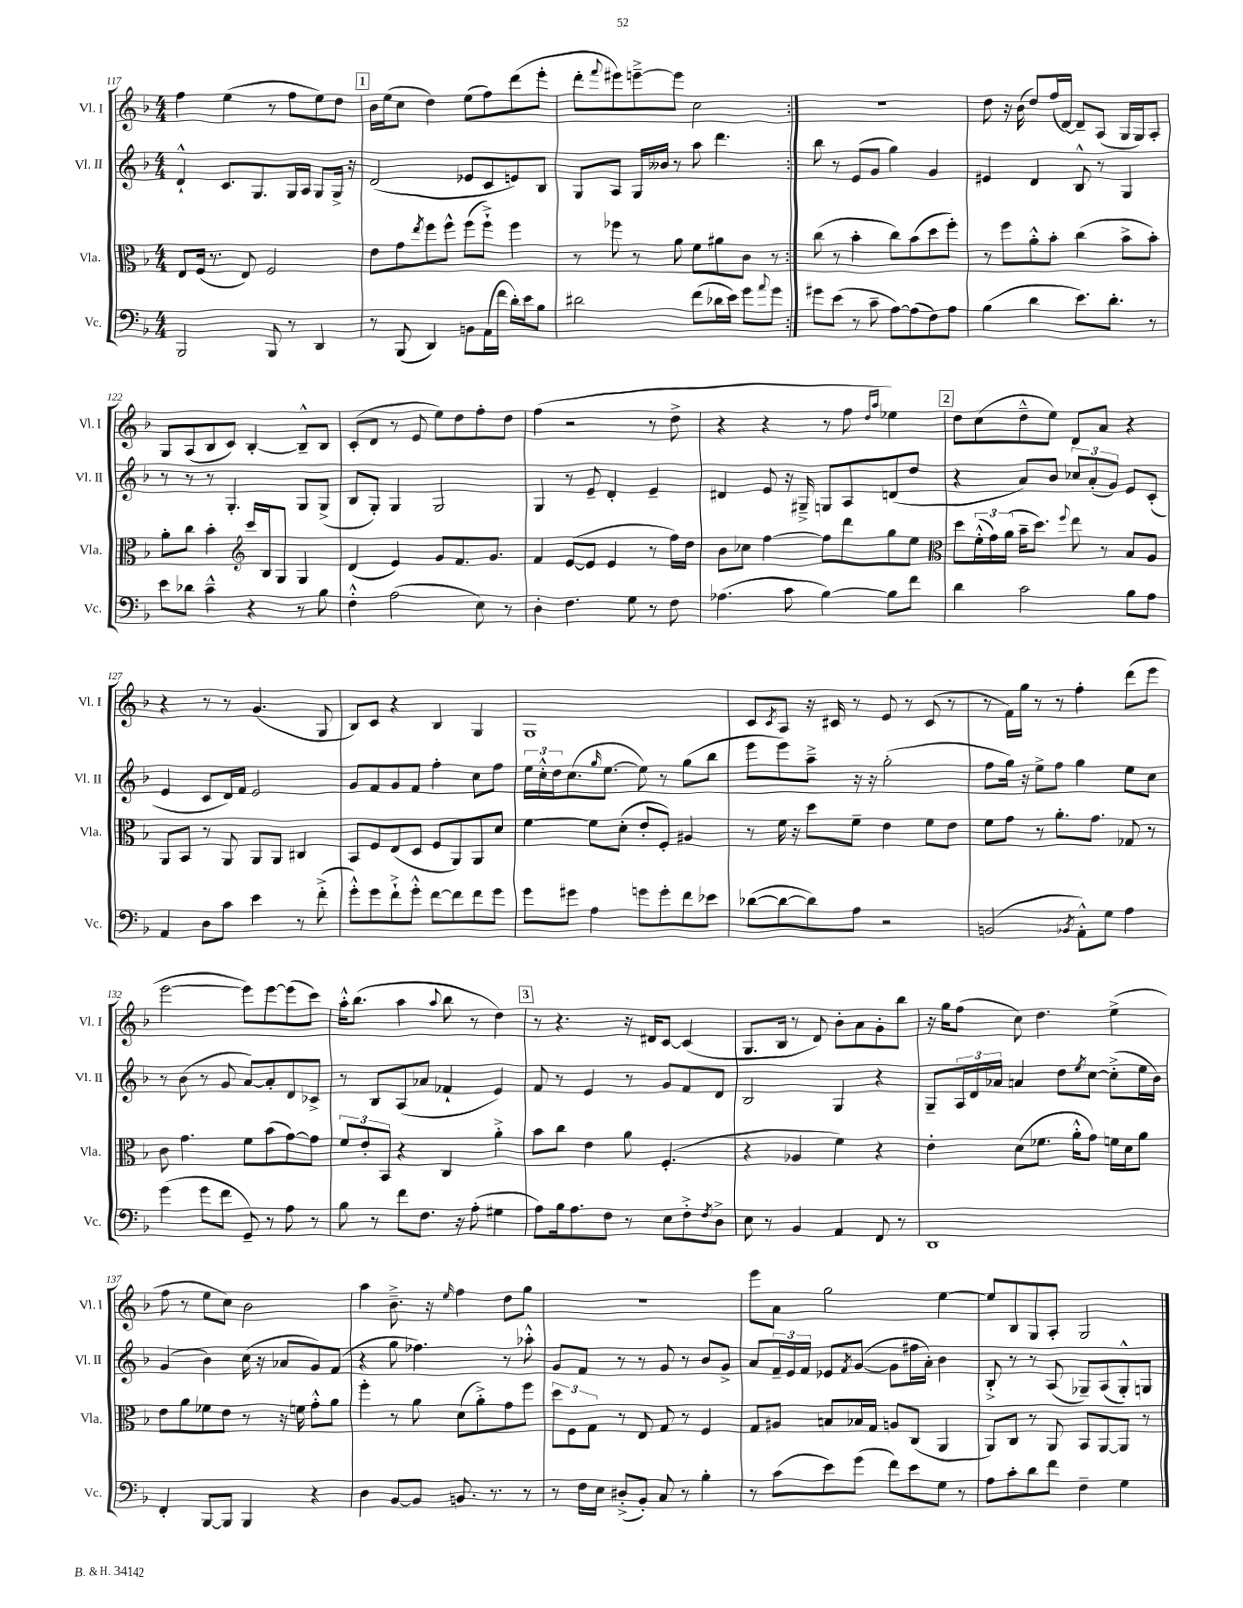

**kern	**kern	**kern	**kern
*staff4	*staff3	*staff2	*staff1
*clefF4	*clefC3	*clefG2	*clefG2
*k[b-]	*k[b-]	*k[b-]	*k[b-]
*M4/4	*M4/4	*M4/4	*M4/4
2BBB-/	8E/L	4d`^^/	4ff\
.	(16F/Jk	.	.
.	8.r	.	.
.	.	8.c/L	(4ee\
.	8E/)	.	.
.	.	8.G/	.
8BBB-/	2F/	.	8r
8r	.	16G/L	8ff\L
.	.	16A/JJ	.
4DD/	.	8G/L	8ee\)
.	.	16G^/Jk	8dd\J
.	.	16r	.
=	=	=	=
8r	8e\L	(2d/	16b-\LL
.	.	.	(16ee\J
(8BBB-/	8g\	.	8cc\J
.	8qee/	.	.
4DD/)	8ff\	.	4dd\)
.	8ff^^\J	.	.
8BB\L	(8ff\L	8e-/L	(8ee\L
(16AA\L	8ff`^\J)	8c/	8ff\)
16f\JJ	.	.	.
16d'\LL)	4ff\	8e/)	(8ddd\
16e\J	.	.	.
8B-\J	.	8B-/J	8eee'\J
=	=	=	=
2d#\	8r	8G/L	8ddd'\L
.	.	.	8qqfff/
.	8ff-\	8A/J	8eee#\)
.	8r	16G/LL	[8eee~^\
.	.	16b--/JJ	.
.	8a\	8r	8eee\]J
(8f\L	8f\L	8aa\	2cc\
16d-\L	8a#\	4.ddd\	.
16e\JJ)	.	.	.
8g\L	8c\J	.	.
8qqa/	.	.	.
8g\J	8r	.	.
=:|!	=:|!	=:|!	=:|!
8g#\L	(8cc\	8bb-\	1r
(8e\J	8r	8r	.
8r	4b-'\	(8e/L	.
8c~\	.	8g/J	.
[8A\L)	8cc\L)	4gg\)	.
(8A\]	(8b-\	.	.
8F\)	8dd\	4g/	.
8A\J	8ff'\J)	.	.
=	=	=	=
(4B-\	8r	4e#/	8dd\
.	8ff\L	.	16r
.	.	.	(16b-\
4d\	8a'^^\	4d/	8dd/L)
.	8b-'\J	.	(16ff/L
.	.	.	[16d/JJ)
8.e\L)	(4cc\	8B-^^/	8d~/]L
.	.	8r	(8A/J
8.d'\J	.	.	.
.	8b-^\L	4G/	16G/LL
.	.	.	16G/J)
8r	8b-'\J)	.	8A'/J
=	=	=	=
8e\L	8a'\L	8r	8G/L
8d-\J	8cc\J	8r	(8A/
4c~^^\	4b-'\	8r	8B-/
.	.	4.G'/	8c/J)
*	*clefG2	*	*
4r	16ccc/LL	.	[4B-'/
.	16B-/J	.	.
.	8G/J	.	.
8r	4G/	8G/L	8B-~^^/]L
8B-\	.	(8G^/J	8B-/J
=	=	=	=
4F'^^\	(4d/	8B-/L	(8c'/L
.	.	8G'/J)	8d/J
(2A\	4e/)	4G/	8r
.	.	.	8e/
.	8g/L	2G/	8ee\L)
.	8.f/	.	8dd\
8E\)	.	.	8ff'\
.	8.g/J	.	.
8r	.	.	8dd\J
=	=	=	=
4D'\	4f/	4G/	(4ff\
4.F\	([8e/L	8r	2r
.	8e/]J	8e~/	.
.	4e/	4d'/	.
8G\	.	.	.
8r	8r	4e~/	8r
8F\	16ff\LL)	.	8dd^\
.	16dd\JJ	.	.
=	=	=	=
(4.A-\	8b-\L	4d#/	4r
.	8cc-\J	.	.
.	[4ff\	8e/	4r
8c\	.	16r	.
.	.	16G#~^/	.
[4B-\)	8ff\]L	8G/L	8r
.	8ddd\	8A/	8ff\
.	.	.	16qqdd/LL
.	.	.	16qqaa/JJ
8B-\]L	8gg\	(8d/	4ee-\)
8f\J	8ee\J	8dd/J	.
=	=	=	=
*	*clefC3	*	*
4d\	8dd\L	4r	8dd\L
.	(24f'^^\L	.	(8cc\
.	24g\)	.	.
.	(24a\JJ	.	.
2c\	16b-~\LK	8a/L)	8dd~^^\
.	8.dd\J)	.	.
.	.	8b-/J	8ee\J)
.	8qqff/	.	.
.	8ee\	12cc-/L	8d/L
.	.	(12a'/	.
.	8r	.	8a/J
.	.	12g/J)	.
8B-\L	8B-/L	8e/L	4r
8A\J	8A/J	(8c'/J	.
=	=	=	=
4AA/	8AA/L	4e/	4r
.	8BB-/J	.	.
8D\L	8r	8c/L	8r
8c\J	8AA/	16d/L)	8r
.	.	16f/JJ	.
4e\	8AA/L	2e/	(4.g/
.	8AA/J	.	.
8r	4C#/	.	.
(8f'^\	.	.	8G/
=	=	=	=
8g'^^\L)	8BB-/L	8g/L	8B-/L)
8g\	8F/	8f/	8c/J
8f`^\	(8E/	8g/	4r
8g'^^\J	8D/J	8f/J	.
[8f\L	8F/L	4ff'\	4B-/
8f\]	8AA/)	.	.
8f\	8AA/	8cc\L	4G/
8g\J	8d/J	8ff\J	.
=	=	=	=
8g\L	[4f\	24ee\LL	1G
.	.	24cc'^^\	.
.	.	24dd\J	.
8g#\J	.	(8.cc\	.
4A\	8f\]L	.	.
.	.	16qqgg/	.
.	.	[8.ee\J	.
.	(8d'\J	.	.
8g\L	8e'/L	8ee\])	.
8g'\	8F'/J)	8r	.
8f\	4A#/	(8gg\L	.
8e-\J	.	8bb-\J	.
=	=	=	=
([8d-\L	8r	8eee\L	8c/L
.	.	.	8qc/
8d-\_	16f\	8eee\)	8A/J
.	16r	.	.
8d-\])	8dd\L	8aa~^\J	16r
.	.	.	16c#/
8A\J	8f~\J	16r	8r
.	.	16r	.
2r	4e\	(2gg'\	8e/
.	.	.	8r
.	8f\L	.	(8c#/
.	8e\J	.	8r
=	=	=	=
(2BB/	8f\L	8ff\L	8r
.	8g\J	16gg\Jk)	16f\LL)
.	.	16r	16gg\JJ
.	8r	8ee^\L	8r
.	8.a'\L	8ff\J	8r
8qBB-/	.	.	.
8AA'^^\L)	.	4gg\	4ff'\
.	8.g\J	.	.
8G\J	.	.	.
4A\	8G-/	8ee\L	(8ddd\L
.	8r	8cc\J	8eee\J
=	=	=	=
(4g\	8c\	8r	[2eee\
.	4.g\	(8b-\	.
8g\L	.	8r	.
8f\J	.	8g/	.
8GG~/)	8f\L	[8a/L)	8eee\]L)
8r	(8b-\	8a'/]	[8eee\
8A\	[8g\)	8d/	(8eee\]
8r	8g\]J	8c-^/J	8ccc\J)
=	=	=	=
8B-\	12f/L	8r	16aa'^^\LK
.	.	.	(8.bb-\J
.	12e'/	.	.
8r	.	8B-/L	.
.	12BB-/J	.	.
8f\L	4r	(8A/	4aa\
8.F\J	.	8a-/J	.
.	.	.	8qqaa/
.	4C/	4f-`/	8bb-\
16r	.	.	.
(8A'\	.	.	8r
4G#\	4a'^\	4e/)	4dd\)
=	=	=	=
8A\L)	8b-\L	8f/	8r
16B-\k	8cc\J	8r	4.r
8.A\	.	.	.
.	4e\	4e/	.
8F\J	.	.	.
8r	8a\	8r	16r
.	.	.	16d#/LK
8E\L	(4.F'/	8g/L	[8c/J
8F'^\	.	8f/	(4c/]
8qF/	.	.	.
8D^\J	.	8d/J	.
=	=	=	=
8E\	4r	2B-/	8.G/L
8r	.	.	.
.	.	.	16B-/Jk
4BB-/	4A-/	.	8r
.	.	.	8d/)
4AA/	4f\)	4G/	8b-'\L
.	.	.	8a\
8FF/	4r	4r	8g'\
8r	.	.	8bb-\J
=	=	=	=
1DD	4e'\	8G~/L	16r
.	.	.	16gg\LK
.	.	24A/L	(8ff\J
.	.	24d/	.
.	.	24a-/JJ	.
.	(8d\L	4a/	8cc\)
.	8.f-\J	.	4.dd\
.	.	8dd\L	.
.	16a'^^\LK	.	.
.	.	8qee/	.
.	8g\J)	[8cc\J	.
.	16f\LL	(8cc'^\]L	(4ee^\
.	16d\J	.	.
.	8a\J	16ee\L	.
.	.	16b-\JJ)	.
=	=	=	=
4FF'/	8e\L	(4g/	8ff\
.	8a\	.	8r
[8BBB-/L	8f-\	4b-\)	8ee\L
8BBB-/]J	8e\J	.	8cc\J)
4BBB-/	8r	(16cc\	2b-\
.	.	16r	.
.	16r	8a-/L	.
.	16f\	.	.
4r	8g'^^\L	8g/)	.
.	8a\J	(8f/J	.
=	=	=	=
4D\	4ff'\	4r	4aa\
[8BB-/L	8r	8gg\	8.b-~^\
8BB-/]J	8a\	4.ff-\)	.
.	.	.	16r
.	.	.	16qqee/
8.BB/	(8d\L	.	4ff\
.	8a'^\)	.	.
8.r	.	.	.
.	8g\	8r	8dd\L
8r	8ff\J	8aa-'^^\	8gg\J
=	=	=	=
8r	12dd\L	8g/L	1r
.	12F\	.	.
16F\LL	.	8f/J	.
.	12G\J	.	.
16E\JJ	.	.	.
(8D#'^/L	8r	8r	.
8BB-'/J)	8E/	8r	.
8C/	8G/	8g/	.
8r	8r	8r	.
4B-'\	4F/	8b-/L	.
.	.	8g^/J	.
=	=	=	=
8r	8G/L	8a/L	8eee\L
(8c\L	8A#/J	24f~/L	8a\J
.	.	24e/	.
.	.	24f/JJ	.
8e\)	8B/L	8e-/L	2gg\
.	.	8qf/	.
(8g\J	16B-/L	([8g/J	.
.	16G/JJ	.	.
8f\L)	8A/L	8g\]L	.
8e\	(8C/J	16ff#\L	.
.	.	16a'\JJ)	.
8G\J	4AA/	4b-\	[4ee\
8r	.	.	.
=	=	=	=
8A\L	8AA/L)	8B-'^/	8ee/]L
8c'\	8C/J	8r	8B-/
8d\	8r	8r	8G/
8f\J	8AA/	(8A/	8A'/J
4F~\	8BB-/L	8G-~/L)	2G/
.	[8AA/	(8A/	.
4G\	8AA/]J	8G-'^^/)	.
.	8r	8G/J	.
==	==	==	==
*-	*-	*-	*-
